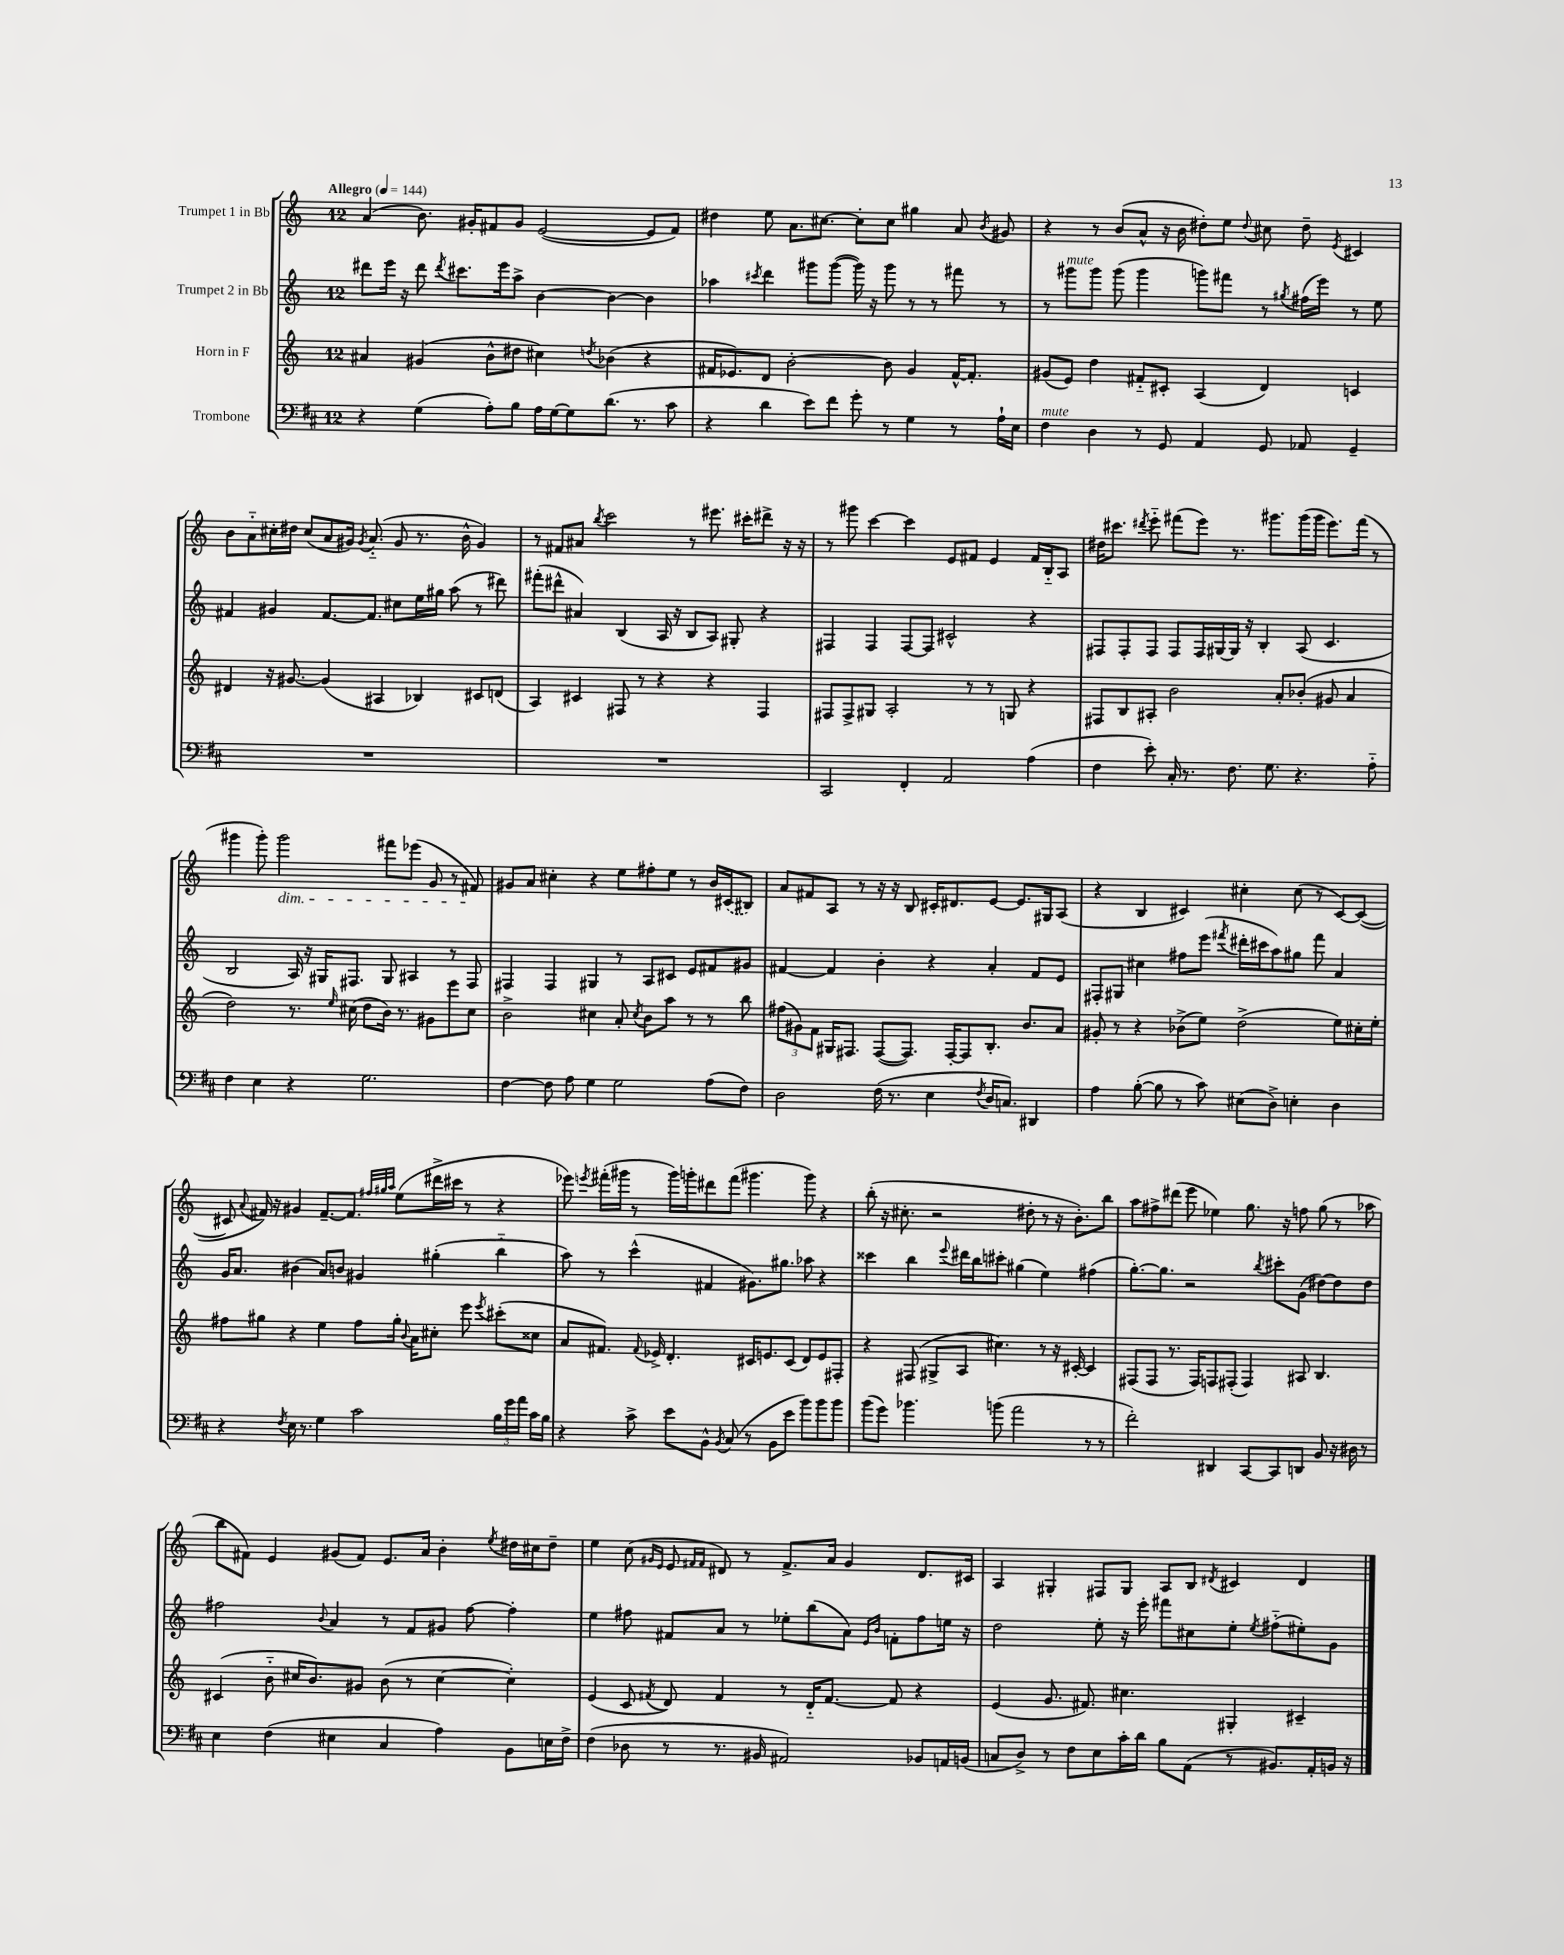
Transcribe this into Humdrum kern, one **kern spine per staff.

**kern	**kern	**kern	**kern
*staff4	*staff3	*staff2	*staff1
*clefF4	*clefG2	*clefG2	*clefG2
*k[f#c#]	*k[]	*k[]	*k[]
*M12/8	*M12/8	*M12/8	*M12/8
*MM144	*MM144	*MM144	*MM144
4r	4a#/	8ddd#\L	(4a/
.	.	16eee\Jk	.
.	.	16r	.
(4G\	(4g#/	8ddd#\	8.b\)
.	.	8qddd#/	.
.	.	8.ccc#\L	.
.	.	.	16g#'/LK
8A'\L)	8b^^\L	.	8f#/
.	.	16eee\k	.
8B\J	8dd#\J	8aa^\J	8g#/J
16A\LL	4cc#\)	[4b\	([2e/
[16G\J	.	.	.
8G\]	.	.	.
.	8qdd/	.	.
(8.d\J	(4b-\	4b\_	.
8.r	.	.	.
.	4r	4b\]	8e/]L
8c#\	.	.	8f#/J)
=	=	=	=
4r	16f#/LK	4aa-\	4dd#\
.	8.e-/)	.	.
.	.	8qccc#/	.
4d\	8d/J	4ddd\	8ee\
.	[2b'\	.	8.a\L
8e\L)	.	8ggg#\L	.
.	.	.	[8.cc#\J
8f#\J	.	([8ggg#\J	.
8g'\	.	16ggg#\])	8cc#'\]L
.	.	16r	.
8r	8b\]	8ggg#\	8cc#\J
4G\	4g/	8r	4gg#\
.	.	8r	.
8r	[16f#^^/LK	8fff#\	8a/
.	8.f#'/]J	.	.
.	.	.	8qb/
16A`\LL	.	8r	8g#/
16E\JJ	.	.	.
=	=	=	=
4F#\	(8g#/L	8r	4r
.	8e/J)	8ggg#\L	.
4D\	4dd\	8ggg#\J	8r
.	.	(8ggg#\	(8b/L
8r	8f#'~/L	4ggg#\	8a^^/J
8GG/	8c#'/J	.	16r
.	.	.	16b\
4AA/	(4A/	8ggg\L)	8dd#'\L)
.	.	8fff#\J	8ee\J
.	.	.	8qqdd#/
8GG/	4d/)	8r	8cc#\
.	.	8qgg#/	.
8AA-/	.	(16ff#\LL	8dd#~\
.	.	16eee\JJ)	.
.	.	.	8qe/
4GG~/	4c/	8r	4c#/
.	.	8ee\	.
=	=	=	=
1.r	4d#/	4f#/	8b\L
.	.	.	8a'~\
.	16r	4g#/	16cc#'\L
.	[8.g#/	.	16dd#\JJ
.	.	.	(8cc#/L
.	(4g#/]	[8.f#/L	8a/
.	.	.	16g#/Jk)
.	.	.	8qg#/
.	.	8.f#/]J	(8.a'~/
.	4A#/	.	.
.	.	8cc#\L	8g#/
.	4B-/)	16ee\L	8.r
.	.	16gg#\JJ	.
.	.	(8aa\	.
.	.	.	16b^^\
.	8c#/L	8r	4g#/)
.	(8d/J	8ddd#\)	.
=	=	=	=
1.r	4A/)	(8fff#'\L	8r
.	.	8ddd#^^\J	8f#/L
.	4c#/	4a#/)	8a#/J
.	.	.	8qbb/
.	.	.	2ccc\
.	8F#/	(4B/	.
.	8r	.	.
.	4r	16A/	.
.	.	16r	.
.	.	8B/L	8r
.	4r	8A/J)	8.eee#\
.	.	8G#'/	.
.	.	.	16ccc#'\LK
.	4F#/	4r	8ddd#^\J
.	.	.	16r
.	.	.	16r
=	=	=	=
2CC#/	8F#/L	4F#/	8r
.	8F#^/	.	8ggg#\
.	8G#/J	4F#/	[4ccc\
.	2A'/	.	.
4FF#'/	.	[8F#/L	4ccc\]
.	.	8F#/]J	.
2AA/	.	2c#^^/	8e/L
.	8r	.	8f#/J
.	8r	.	4e/
.	8G/	.	.
(4A\	4r	4r	16f#/LL
.	.	.	16B'~/J
.	.	.	8A/J
=	=	=	=
4F#\	8F#/L	8F#/L	16dd#\LK
.	.	.	8.ccc#\J
.	8B/	8F#'/	.
.	.	.	8qddd#/
8e'\)	8A#'/J	8F#/J	8eee'~\
16C#'/	2b\	8F#/L	(8fff#\L
8.r	.	.	.
.	.	16F#/L	8eee\J)
.	.	[16G#/	.
8.F#\	.	16G#/]JJ	8.r
.	.	16r	.
.	.	4B'/	.
8.G\	.	.	8.ggg#\L
.	8a'/L	.	.
4.r	(8b-'/J	(8A/	(16ggg#\L
.	.	.	16ggg#\JJ
.	8g#/	4.c/	8.eee\L)
.	4a/	.	.
.	.	.	(16fff#\Jk
8A'~\	.	.	8r
=	=	=	=
4F#\	2dd\)	2B/	4ggg#\
4E\	.	.	8ggg#'\)
.	.	.	2ggg#\
4r	8.r	16A/)	.
.	.	16r	.
.	.	16G#/LK	.
.	16qqee/	.	.
.	(16cc#\	8.F#/J	.
2.G\	8dd\L	.	.
.	16b\Jk)	8G#/	8fff#\L
.	8.r	.	.
.	.	4A#/	(8eee-\J
.	8g#\L	.	8g/
.	8eee\	8r	8r
.	8cc#\J	8F#/	8f#/)
=	=	=	=
[4F#\	2b^\	4F#/	8g#/L
.	.	.	8a/J
8F#\]	.	4F#/	4cc#'\
8A\	.	.	.
4G\	4cc#\	4G#/	4r
2G\	8a'/	8r	8ee\L
.	8qcc#/	.	.
.	8b\L	8A/L	8ff#'\
.	8aa\J	8c#/J	8ee\J
.	8r	8e/L	8r
(8A\L	8r	8f#/	16b/LL
.	.	.	(16c#/J
8F#\J)	8bb\	8g#/J	8B#/J)
=	=	=	=
2D\	(12ff#\L	[4f#/	8a/L
.	12g#\)	.	.
.	.	.	8f#/
.	12f\J	.	.
.	16G#/LK	4f#/]	8A/J
.	8.F#/J	.	.
.	.	.	8r
(16F#\	([8F#/L	4b'\	16r
8.r	.	.	16r
.	8.F#/]J)	.	8B/
4E\	.	4r	16c#'/LK
.	[16F#'/LK	.	8.d#/
.	8F#/]	.	.
8qF#/	.	.	.
16D/LK	8.B'/J	4a'/	[8e/J
8.C/J)	.	.	.
.	.	.	8.e/]L
.	8.b/L	.	.
4DD#/	.	8f#/L	.
.	.	.	16G#/k
.	8a/J	8e/J	(8A/J
=	=	=	=
4A\	8g#'/	8F#'/L	4r
.	8r	8G#/J	.
([8B'\	4r	4cc#\	4B/
8B\]	.	.	.
8r	(8b-^\L	8ff#\L	4c#/)
8c#\)	8ee\J)	(8eee\J	.
.	.	8qfff#/	.
(8E#\L	(2dd^\	16ddd#'\LL	4cc#'\
.	.	16ccc#\J	.
8D^\J)	.	8aa\)	.
4E'\	.	8gg#\J	(8cc#\
.	.	8fff#\	8r
4D\	8ee\L)	4a/	[8c#/L)
.	16cc#'\L	.	(8c#/_J
.	16ee'\JJ	.	.
=	=	=	=
4r	8ff#\L	16g/LK	8c#/]
.	.	8.a/J	.
.	.	.	8qqa/
.	8gg#\J	.	16f#/)
.	.	.	16r
8qF#/	.	.	.
16E\	4r	(4b#\	4g#/
8.r	.	.	.
4G\	4ee\	8a/L)	[8.f#~/L
.	.	8b/J	.
.	.	.	8.f#/]J
2c#\	8ff#\L	4g#/	.
.	.	.	32qqff#/LLL
.	.	.	32qqgg#/
.	.	.	32qqaa/JJJ
.	16gg#'\Jk	.	(8ee\L
.	8qqb/	.	.
.	16a\LK	.	.
.	8cc#'\J	(4gg#'\	16ddd#^\L
.	.	.	16ccc#\JJ
.	8eee\	.	8r
.	8qeee/	.	.
24B\LL	(8ccc#'\L	4bb'~\	4r
24g\	.	.	.
24a\JJ	.	.	.
16c#\LL	8cc##\J	.	.
16B\JJ	.	.	.
=	=	=	=
4r	8a/L	8aa\)	8eee-\)
.	.	.	8qeee/
.	8.f#/J)	8r	(16fff#'\LL
.	.	.	16ggg#\JJ
8c#^\	.	(4ccc^^\	8r
.	8qqf#/	.	.
.	16e-^/	.	.
8e\L	4.d'/	.	16ggg#\LL)
.	.	.	16ggg'\J
8BB^^\J	.	4f#/	8ddd#\
8qBB/	.	.	.
(8C#/	.	.	(8fff#\J
8r	16c#/LK	8.g#\L)	4.ggg#\
.	8.e/	.	.
8BB\L	.	.	.
.	.	8.gg#\J	.
8e\J	(8c#/J	.	.
8b\L)	8d/L)	8aa-\	8ggg#\)
8b\	8e/	4r	4r
8b\J	8F#'/J	.	.
=	=	=	=
(8b\L	4r	4ccc##\	(8bb'\
8g\J)	.	.	16r
.	.	.	8.cc#'\
4.b-\	(8F#/	4bb\	.
.	8G#^/L	.	2r
.	.	8qqeee/	.
.	8A/J	16ddd#\LL	.
.	.	16bb\J	.
(8b\	4.cc#\)	8ccc#'\J	.
2a\	.	(4gg#\	.
.	.	.	8dd#'\
.	8r	4ee\)	8r
.	16r	.	16r
.	[16c#'/	.	8.b'\L)
8r	4c#/]	(4ff#\	.
8r	.	.	8bb\J
=	=	=	=
2f#'\)	(8F#/L	[8.gg'\L)	8aa\L
.	8F#/J	.	8ff#^\
.	.	8.gg\]J	.
.	8.r	.	(8ddd#\J
.	.	2r	8eee\
.	16F#/LK)	.	.
4DD#/	8F/	.	4ee-\)
.	(8F#'/J	.	.
[8CC#/L	4F#/)	.	8.gg\
.	.	8qbb/	.
8CC#/]	.	8ccc#'\L	.
.	.	.	16r
8DD/J	8A#/	(8g\J	8ff\
8BB/	4.B/	[8dd#\L)	(8gg\
16r	.	8dd#\]	8r
16D#\	.	.	.
8r	.	8dd#\J	8aa-\
=	=	=	=
4E\	(4c#/	2ff#\	8bb\L
.	.	.	8f#\J)
(4F#\	8b'~\	.	4e/
.	16cc#/LK	.	.
.	8.b/)	.	.
.	.	8qqb/	.
4E#\	.	4a/	(8g#/L
.	8g#/J	.	8f#/J)
4C#/	(8b\	8r	8.e/L
.	8r	8f/L	.
.	.	.	16a/Jk
4A\)	[4cc#\	8g#/J	4b'\
.	.	[8ff#\	.
.	.	.	8qee/
8BB\L	4cc#'\])	4ff#'\]	16dd#\LL
.	.	.	16cc#\J
16E\L	.	.	8dd#~\J
16F#^\JJ	.	.	.
=	=	=	=
(4F#\	(4e/	4ee\	4ee\
8D-\	8c/	8ff#\	(8cc\
.	.	.	16qqg#/LL
.	8qf#/	.	16qqe/JJ
8r	8d/)	8f#/L	8e/
.	.	.	16qqf#/LL
.	.	.	16qqf#/JJ
8.r	4f#/	8a/J	8d#/)
.	.	8r	8r
16BB#/	.	.	.
2AA#/)	8r	8ee-'\L	8.f#^/L
.	16d'~/LK	(8bb\	.
.	[8.f#/J	.	16a/Jk
.	.	8a\J)	4g#/
.	.	16qqe/LL	.
.	.	16qqb/JJ	.
.	8f#/]	8f'\L	.
8BB-/L	4r	8ff#\	8.d#/L
16AA/L	.	16ee\Jk	.
(16BB/JJ	.	16r	16c#/Jk
=	=	=	=
8C/L	(4e/	2dd\	4A/
8D^/J)	.	.	.
8r	8.g/	.	4G#'/
8F#\L	.	.	.
.	8.f#/)	.	.
8E\	.	8ee'\	8F#/L
16c#'\L	4.cc#\	16r	8G#/J
16d\JJ	.	16eee'\	.
8B\L	.	8fff#\L	8A/L
(8AA\J	.	8cc#\	8B/J
.	.	.	8qd#/
8r	4G#'/	8ee'\J	4c#/
.	.	8qee/	.
8.BB#/L)	.	(8ff#'~\L	.
.	4c#~/	8ee#'\)	4d#/
16AA'/L	.	.	.
16BB/JJ	.	8g\J	.
16r	.	.	.
==	==	==	==
*-	*-	*-	*-
